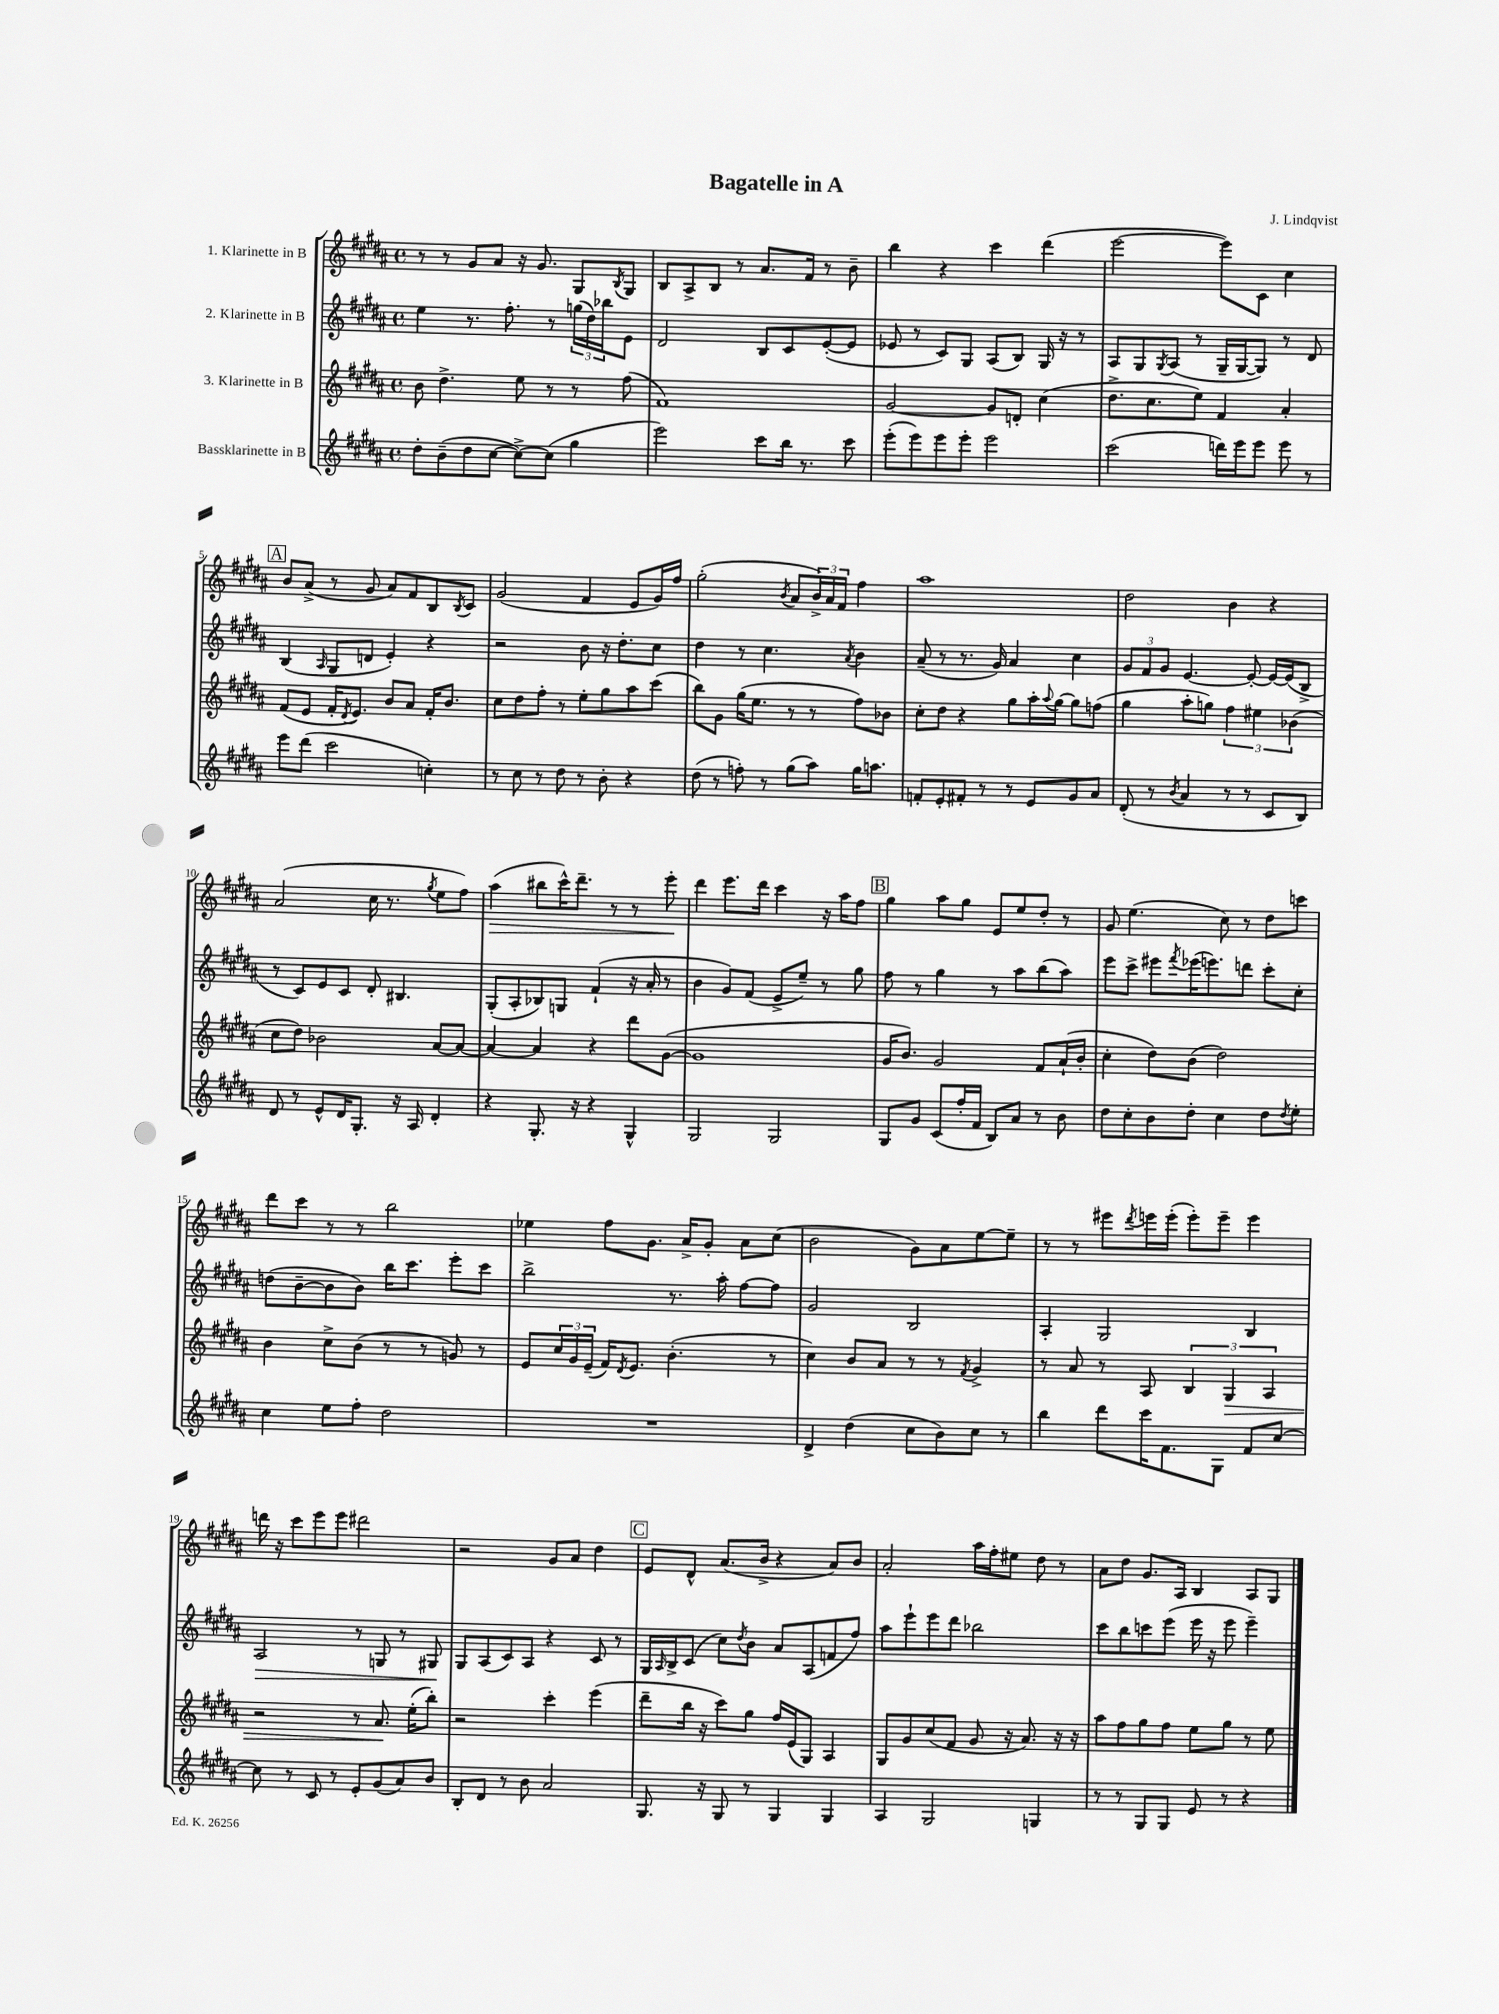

**kern	**kern	**dynam	**kern	**dynam	**kern	**dynam
*part4	*part3	*part3	*part2	*part2	*part1	*part1
*staff4	*staff3	*staff3	*staff2	*staff2	*staff1	*staff1
*I"Bassklarinette in B	*I"3. Klarinette in B	*	*I"2. Klarinette in B	*	*I"1. Klarinette in B	*
*clefG2	*clefG2	*	*clefG2	*	*clefG2	*
*k[f#c#g#d#a#]	*k[f#c#g#d#a#]	*	*k[f#c#g#d#a#]	*	*k[f#c#g#d#a#]	*
*M4/4	*M4/4	*	*M4/4	*	*M4/4	*
*met(c)	*met(c)	*	*met(c)	*	*met(c)	*
=1	=1	=1	=1	=1	=1	=1
8dd#'\L	8b\	.	4ee\	.	8r	.
(8b~\	4.dd#^\	.	.	.	8r	.
8dd#\	.	.	8.r	.	8g#/L	.
[8cc#\J	.	.	.	.	8a#/J	.
.	.	.	8.ff#'\	.	.	.
8cc#^\L_)	8ee\	.	.	.	16r	.
.	.	.	.	.	8.g#/	.
(8cc#\J]	8r	.	8r	.	.	.
4gg#\	8r	.	(24ggn\LL	.	8G#/L	.
.	.	.	24dd#\)	.	.	.
.	.	.	24bb-X\J	.	.	.
.	.	.	.	.	8qB/	.
.	(8ff#\	.	8e\J	.	8G#/J	.
=2	=2	=2	=2	=2	=2	=2
2eee\)	1f#)	.	2d#/	.	8B/L	.
.	.	.	.	.	8A#^/	.
.	.	.	.	.	8B/J	.
.	.	.	.	.	8r	.
8ccc#\L	.	.	8B/L	.	8.a#/L	.
16bb\Jk	.	.	8c#/	.	.	.
8.r	.	.	.	.	16f#/Jk	.
.	.	.	([8e'/	.	8r	.
8ccc#\	.	.	8e/J]	.	8b~\	.
=3	=3	=3	=3	=3	=3	=3
(8eee'\L	[2g#/	.	8e-X/	.	4bb\	.
8eee\)	.	.	8r	.	.	.
8eee\	.	.	8c#/L)	.	4r	.
8eee'\J	.	.	8G#/J	.	.	.
2eee\	8g#/L]	.	(8A#/L	.	4ccc#\	.
.	8dn'/J	.	8B/J)	.	.	.
.	(4cc#\	.	16G#/	.	(4ddd#\	.
.	.	.	16r	.	.	.
.	.	.	8r	.	.	.
=4	=4	=4	=4	=4	=4	=4
(2ccc#\	8.dd#^\L	.	8A#/L	.	[2eee\	.
.	.	.	8G#/	.	.	.
.	8.cc#\	.	.	.	.	.
.	.	.	8qG#/	.	.	.
.	.	.	(8A#/J	.	.	.
.	8ee\J)	.	8r	.	.	.
16dddn\LL)	4f#/	.	16G#~/LL	.	8eee\L])	.
16eee\J	.	.	[16G#/J	.	.	.
8eee\J	.	.	8G#/J])	.	8c#\J	.
8eee\	4a#'/	.	8r	.	4cc#\	.
8r	.	.	8d#/	.	.	.
!!LO:LB:g=z
!!LO:REH:place=s1:t=A
=5	=5	=5	=5	=5	=5	=5
8eee\L	(8f#/L	.	(4B/	.	8b/L	.
(8ddd#\J	8e/J	.	.	.	(8a#^/J	.
.	.	.	16qqA#/	.	.	.
2ccc#\	16f#'/KL	.	8G#/L	.	8r	.
.	8qd#/	.	.	.	.	.
.	8.e/J)	.	.	.	.	.
.	.	.	8dn/J	.	8g#/	.
.	8b/L	.	4e'/)	.	8a#/L)	.
.	8a#/J	.	.	.	8f#/	.
4ccn'\)	16f#'/KL	.	4r	.	8B/	.
.	8.b/J	.	.	.	.	.
.	.	.	.	.	8qB/	.
.	.	.	.	.	8c#/J	.
=6	=6	=6	=6	=6	=6	=6
8r	8cc#\L	.	2r	.	(2g#/	.
8cc#\	8dd#\	.	.	.	.	.
8r	8ff#'\J	.	.	.	.	.
8dd#\	8r	.	.	.	.	.
8r	8ee'\L	.	8b\	.	4f#/	.
8b'\	8gg#\	.	16r	.	.	.
.	.	.	8.dd#'\L	.	.	.
4r	8aa#\	.	.	.	8e/L	.
.	(8ccc#\J	.	8cc#\J	.	16g#/L)	.
.	.	.	.	.	16ff#/JJ	.
=7	=7	=7	=7	=7	=7	=7
(8dd#\	8bb\L)	.	4dd#\	.	(2gg#'\	.
8r	8g#\J	.	.	.	.	.
8ffn'\)	(16gg#\KL	.	8r	.	.	.
.	8.ee\J	.	.	.	.	.
8r	.	.	4.cc#\	.	.	.
.	.	.	.	.	8qb/	.
(8gg#\L	8r	.	.	.	8a#/L	.
8aa#\J)	8r	.	.	.	24b^/L)	.
.	.	.	.	.	24a#/	.
.	.	.	.	.	24f#/JJ	.
.	.	.	8qa#/	.	.	.
16gg#\KL	8ff#\L)	.	4b\	.	4ff#\	.
8.aan\J	.	.	.	.	.	.
.	8b-X\J	.	.	.	.	.
=8	=8	=8	=8	=8	=8	=8
8fn'/L	8cc#'\L	.	(8a#~/	.	1aa#	.
8e'/	8dd#\J	.	8r	.	.	.
8f#X'/J	4r	.	8.r	.	.	.
8r	.	.	.	.	.	.
.	.	.	16g#/)	.	.	.
8r	8gg#\L	.	4a#/	.	.	.
8e/L	16aa#'\L	.	.	.	.	.
.	8qqaa#/	.	.	.	.	.
.	[16gg#\JJ	.	.	.	.	.
8g#/	8gg#\L]	.	4cc#\	.	.	.
8a#/J	(8ffn\J	.	.	.	.	.
=9	=9	=9	=9	=9	=9	=9
(8d#'/	4gg#\	.	12g#/L	.	2dd#\	.
.	.	.	12f#/	.	.	.
8r	.	.	.	.	.	.
.	.	.	12g#/J	.	.	.
8qb/	.	.	.	.	.	.
4a#/	8aa#'\L	.	[4.e/	.	.	.
.	8ggn\J)	.	.	.	.	.
8r	6ff#\	.	.	.	4b\	.
8r	.	.	8e'/_	.	.	.
.	6ee#X\	.	.	.	.	.
8c#/L	.	.	16e/LL_	.	4r	.
.	.	.	(16e/J]	.	.	.
.	(6b-X\	.	.	.	.	.
8B/J)	.	.	8B^/J	.	.	.
!!LO:LB:g=z
=10	=10	=10	=10	=10	=10	=10
8d#/	8cc#\L	.	8r	.	(2a#/	.
8r	8dd#\J)	.	8c#/L)	.	.	.
8e^^/L	2b-X\	.	8e/	.	.	.
16d#/K	.	.	8c#/J	.	.	.
8.G#'/J	.	.	.	.	.	.
.	.	.	8d#'/	.	16cc#\	.
.	.	.	.	.	8.r	.
16r	.	.	4.B#X/	.	.	.
16A#/	.	.	.	.	.	.
.	.	.	.	.	8qgg#/	.
4d#'/	[8a#/L	.	.	.	8ee\L	.
.	8a#/J_	.	.	.	8ff#\J)	.
=11	=11	=11	=11	=11	=11	=11
!	!	!	!	!	!	!LO:HP:b
4r	4a#/_	.	(8G#'/L	.	(4aa#\	>
.	.	.	8A#'/	.	.	.
8.G#'/	4a#/]	.	8B-X/)	.	8bb#X\L	.
.	.	.	8Gn/J	.	16ccc#^^\K)	.
16r	.	.	.	.	8.ddd#~\J	.
4r	4r	.	(4f#`/	.	.	.
.	.	.	.	.	8r	.
4G#^^/	8ddd#\L	.	16r	.	8r	.
.	.	.	16a#'/	.	.	.
.	([8g#\J	.	8r	.	8eee'\	.
.	.	.	.	.	.	]
=12	=12	=12	=12	=12	=12	=12
2G#/	1g#]	.	4b\	.	4ddd#\	.
.	.	.	8g#/L)	.	8.eee\L	.
.	.	.	(8f#/J	.	.	.
.	.	.	.	.	16ddd#\Jk	.
2G#/	.	.	8e^/L	.	4ccc#\	.
.	.	.	8ee~/J)	.	.	.
.	.	.	8r	.	16r	.
.	.	.	.	.	16aa#\KL	.
.	.	.	8gg#\	.	8ff#\J	.
!!LO:REH:place=s1:t=B
=13	=13	=13	=13	=13	=13	=13
8G#/L	16g#/KL	.	8ff#\	.	4gg#\	.
.	8.b/J)	.	.	.	.	.
8g#/J	.	.	8r	.	.	.
(8c#/L	2g#/	.	4gg#\	.	8aa#\L	.
16ff#'/L	.	.	.	.	8gg#\J	.
16f#/JJ	.	.	.	.	.	.
8B/L)	.	.	8r	.	8e/L	.
8a#/J	.	.	8aa#\L	.	8ee/	.
8r	8f#/L	.	(8bb\	.	8dd#'/J	.
8b\	(16a#`/L	.	8aa#\J)	.	8r	.
.	16b'/JJ	.	.	.	.	.
=14	=14	=14	=14	=14	=14	=14
8dd#\L	4cc#'\	.	8eee\L	.	8g#/	.
8cc#'\	.	.	8ccc#^\J	.	(4.ee\	.
8b\	8dd#\L)	.	8eee#X\L	.	.	.
.	.	.	8qfff#/	.	.	.
8dd#'\J	(8b\J	.	(16eee-X\K	.	.	.
.	.	.	8.eeen\)	.	.	.
4cc#\	2dd#\)	.	.	.	8cc#\)	.
.	.	.	8dddn\J	.	8r	.
8dd#\L	.	.	8ccc#'\L	.	8dd#\L	.
8qdd#/	.	.	.	.	.	.
8ee'\J	.	.	8cc#'\J	.	8cccn\J	.
!!LO:LB:g=z
=15	=15	=15	=15	=15	=15	=15
4cc#\	4b\	.	(8ddn\L	.	8ddd#\L	.
.	.	.	[8b~\	.	8ccc#\J	.
8ee\L	8cc#^\L	.	8b\]	.	8r	.
8ff#'\J	(8b\J	.	8b\J)	.	8r	.
2dd#\	8r	.	16bb\KL	.	2bb\	.
.	.	.	8.ccc#\J	.	.	.
.	8r	.	.	.	.	.
.	8gn/)	.	8eee'\L	.	.	.
.	8r	.	8ccc#\J	.	.	.
=16	=16	=16	=16	=16	=16	=16
1r	8e/L	.	2bb^\	.	4ee-X\	.
.	24cc#/L	.	.	.	.	.
.	24g#/	.	.	.	.	.
.	(24e~/JJ	.	.	.	.	.
.	16f#/KL)	.	.	.	8ff#\L	.
.	8qd#/	.	.	.	.	.
.	8.e/J	.	.	.	.	.
.	.	.	.	.	8.g#\J	.
.	(4.b'\	.	8.r	.	.	.
.	.	.	.	.	16a#^/KL	.
.	.	.	.	.	8g#'/J	.
.	.	.	16aa#'\	.	.	.
.	.	.	[8ff#\L	.	8a#\L	.
.	8r	.	8ff#\J]	.	(8cc#\J	.
=17	=17	=17	=17	=17	=17	=17
4d#^/	4cc#\)	.	2g#/	.	2b\	.
(4dd#\	8b/L	.	.	.	.	.
.	8a#/J	.	.	.	.	.
8cc#\L	8r	.	2B/	.	8g#\L)	.
8b\)	8r	.	.	.	8a#\	.
.	8qf#/	.	.	.	.	.
8cc#\J	4g#^/	.	.	.	[8ee\	.
8r	.	.	.	.	8ee~\J]	.
=18	=18	=18	=18	=18	=18	=18
4bb\	8r	.	4A#'/	.	8r	.
.	8a#/	.	.	.	8r	.
8ddd#\L	8r	.	2G#/	.	8eee#X\L	.
.	.	.	.	.	8qddd#/	.
16ccc#\K	8A#/	.	.	.	16eeen\L	.
8.f#\	.	.	.	.	(16eee'\JJ	.
.	6B/	.	.	.	8eee'\L)	.
8G#\J	.	.	.	.	8eee~\J	.
!	!	!LO:HP:b	!	!	!	!
.	6G#/	>	.	.	.	.
8f#/L	.	.	4B/	.	4eee\	.
.	6A#/	.	.	.	.	.
[8cc#/J	.	.	.	.	.	.
!!LO:LB:g=z
=19	=19	=19	=19	=19	=19	=19
!	!	!	!	!LO:HP:b	!	!
8cc#\]	2r	.	2A#/	>	16dddn\	.
.	.	.	.	.	16r	.
8r	.	.	.	.	8ccc#\L	.
8c#/	.	.	.	.	8eee\	.
8r	.	.	.	.	8eee\J	.
8e'/L	8r	.	8r	.	2ddd#X\	.
(8g#/	8.a#/	.	8Gn/	.	.	.
8a#/)	.	.	8r	.	.	.
.	(16ee'\KL	]	.	.	.	.
8b/J	8bb'\J)	.	8G#X/	.	.	.
.	.	.	.	]	.	.
=20	=20	=20	=20	=20	=20	=20
8B'/L	2r	.	8G#/L	.	2r	.
8d#/J	.	.	(8A#/	.	.	.
8r	.	.	8c#/)	.	.	.
8b\	.	.	8A#/J	.	.	.
2a#/	4ccc#'\	.	4r	.	8g#/L	.
.	.	.	.	.	8a#/J	.
.	(4eee\	.	8c#/	.	4dd#\	.
.	.	.	8r	.	.	.
!!LO:REH:place=s1:t=C
=21	=21	=21	=21	=21	=21	=21
8.G#/	8ddd#~\L	.	16G#/LL	.	8e/L	.
.	.	.	16qqA#/	.	.	.
.	.	.	16B^/J	.	.	.
.	16bb\Jk	.	(8c#/J	.	8d#^^/J	.
16r	16r	.	.	.	.	.
8G#/	8ccc#\L)	.	8cc#\L)	.	(8.a#/L	.
.	.	.	8qdd#/	.	.	.
8r	8gg#\J	.	8b\J	.	.	.
.	.	.	.	.	16b^/Jk	.
4G#/	16ff#/LL	.	8a#/L	.	4r	.
.	(16e/J	.	.	.	.	.
.	8G#/J)	.	(8A#/	.	.	.
4G#/	4A#/	.	8fn/	.	8a#/L)	.
.	.	.	8ff#/J)	.	8b/J	.
=22	=22	=22	=22	=22	=22	=22
4A#/	8G#/L	.	8aa#\L	.	2a#'/	.
.	8g#/	.	8eee`\	.	.	.
2G#/	(8cc#/	.	8eee\	.	.	.
.	8f#/J	.	8ddd#\J	.	.	.
.	8g#/	.	2bb-X\	.	16aa#\LL	.
.	.	.	.	.	16ff#'\J	.
.	16r	.	.	.	8ee#X\J	.
.	8.a#/)	.	.	.	.	.
4Gn/	.	.	.	.	8dd#\	.
.	16r	.	.	.	8r	.
.	16r	.	.	.	.	.
=23	=23	=23	=23	=23	=23	=23
8r	8aa#\L	.	8ccc#\L	.	8a#\L	.
8r	8ff#\	.	8bb\	.	8dd#\J	.
8G#/L	8gg#\	.	8cccn\	.	8.g#/L	.
8G#/J	8ff#\J	.	(8eee\J	.	.	.
.	.	.	.	.	16A#/Jk	.
8e/	8ee\L	.	16eee\	.	4B/	.
.	.	.	16r	.	.	.
8r	8gg#\J	.	8eee\	.	.	.
4r	8r	.	4eee~\)	.	8A#/L	.
.	8ee\	.	.	.	8G#/J	.
==	==	==	==	==	==	==
*-	*-	*-	*-	*-	*-	*-
